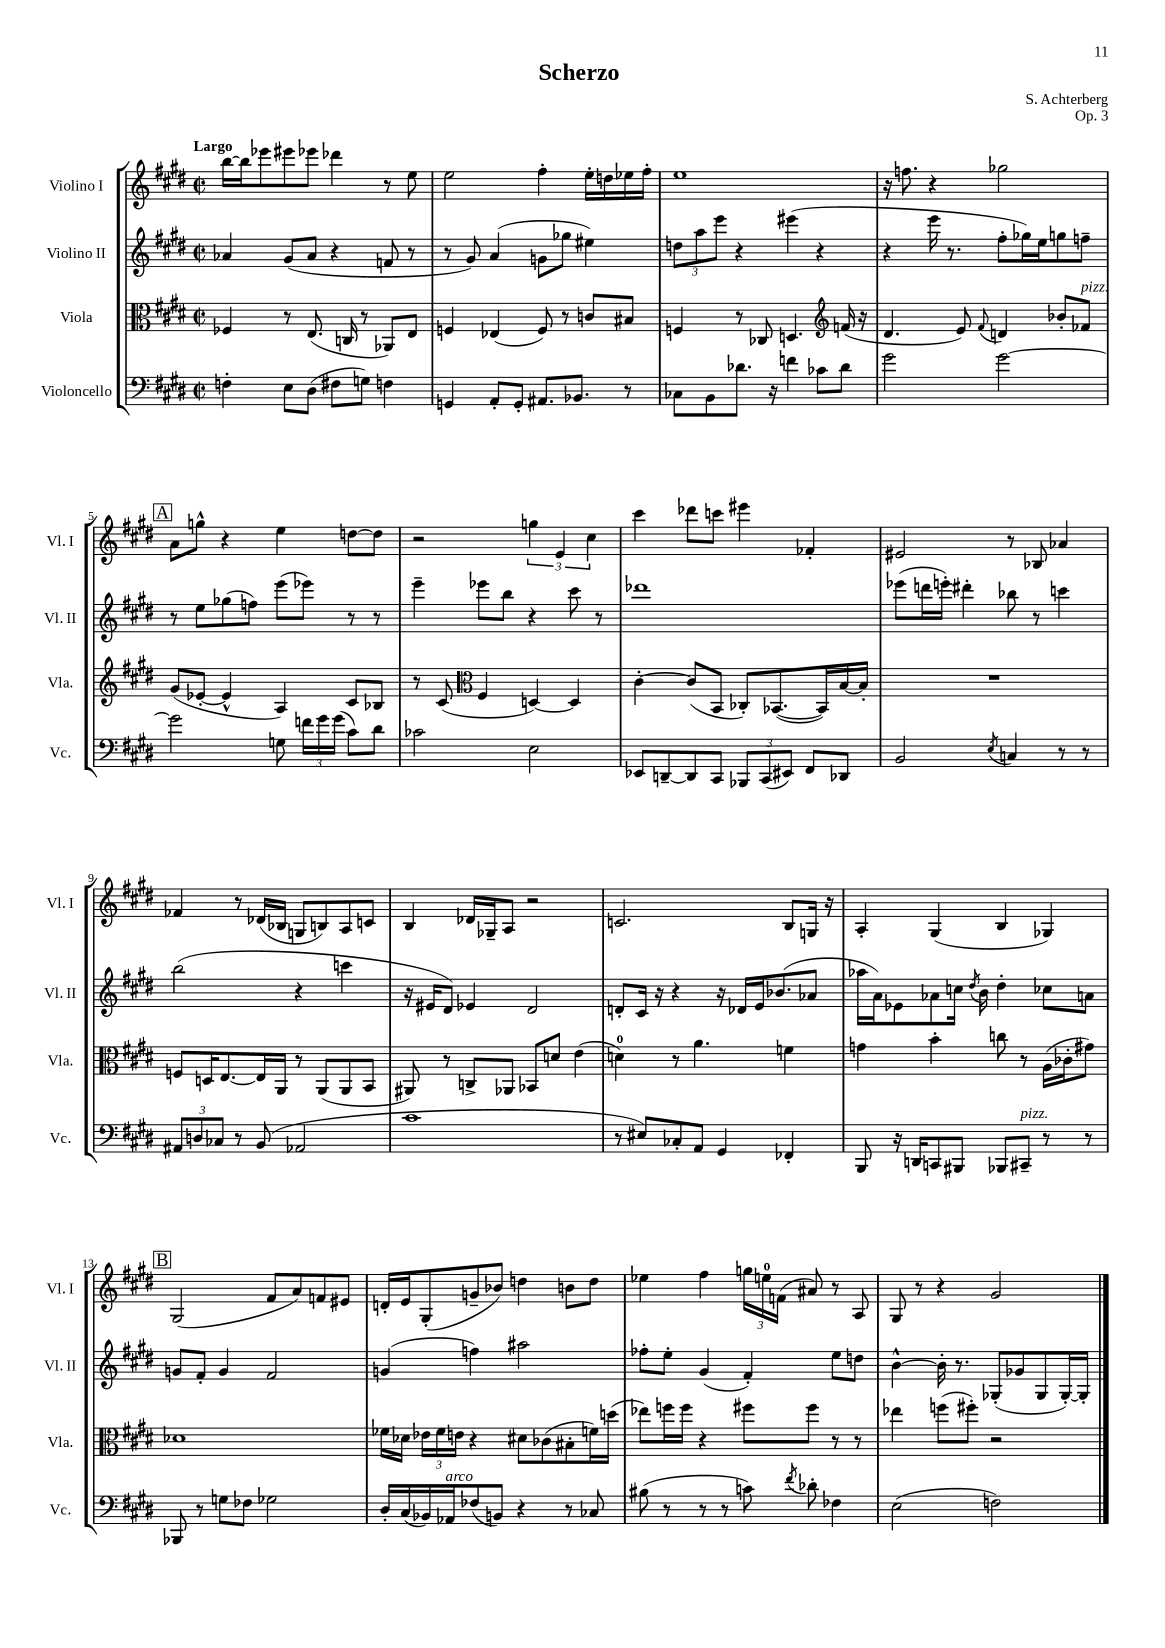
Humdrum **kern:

**kern	**kern	**kern	**kern
*part4	*part3	*part2	*part1
*staff4	*staff3	*staff2	*staff1
*I"Violoncello	*I"Viola	*I"Violino II	*I"Violino I
*I'Vc.	*I'Vla.	*I'Vl. II	*I'Vl. I
*clefF4	*clefC3	*clefG2	*clefG2
*k[f#c#g#d#]	*k[f#c#g#d#]	*k[f#c#g#d#]	*k[f#c#g#d#]
*M2/2	*M2/2	*M2/2	*M2/2
*met(c|)	*met(c|)	*met(c|)	*met(c|)
=1	=1	=1	=1
!	!	!	!LO:TX:a:B:t=Largo
4Fn'\	4F-X/	4a-X/	[16bb\LL
.	.	.	16bb\J]
.	.	.	8eee-X\
8E\L	8r	(8g#/L	8eee#X\
(8D#\J	(8.E/	8a-/J	8eee-X\J
8F#X\L	.	4r	4ddd-X\
.	16Cn/	.	.
8Gn\J)	8r	.	.
4Fn\	8AA-X/L)	8fn/	8r
.	8E/J	8r	8ee\
=2	=2	=2	=2
4GGn/	4Fn/	8r	2ee\
.	.	8g#/)	.
8AA'/L	(4E-X/	(4a/	.
8GG'/J	.	.	.
8.AA#X/L	8F/)	8gn\L	4ff#'\
.	8r	8gg-X\J	.
8.BB-X/J	.	.	.
.	8cn/L	4ee#X\)	16ee'\LL
.	.	.	16ddn\
8r	8B#X/J	.	16ee-X\
.	.	.	16ff#'\JJ
=3	=3	=3	=3
8C-X\L	4Fn/	12ddn\L	1ee
.	.	12aa\	.
8BB\	.	.	.
.	.	12eee\J	.
8.d-X\J	8r	4r	.
.	8C-X/	.	.
16r	.	.	.
4fn\	4.Dn/	(4eee#X\	.
8c-X\L	.	4r	.
*	*clefG2	*	*
8d-\J	(16fn/	.	.
.	16r	.	.
=4	=4	=4	=4
2g#\	4.d#/	4r	16r
.	.	.	8.ffn\
.	.	16eee\	4r
.	.	8.r	.
.	8e/)	.	.
.	8qqf#/	.	.
[2g#\	4dn/	8ff#'\L	2gg-X\
.	.	16gg-X\L)	.
.	.	16ee\J	.
.	8b-X'/L	8ggn\	.
!	!LO:TX:a:i:t=pizz.	!	!
.	8f-X/J	8ffn~\J	.
!!LO:LB:g=z
!!LO:REH:place=s1:t=A
=5	=5	=5	=5
2g#\]	(8g#/L	8r	8a\L
.	[8e-X'/J	8ee\L	8ggn^^\J
.	4e-^^/]	(8gg-X\	4r
.	.	8ffn\J)	.
8Gn\	4A/)	(8eee\L	4ee\
24fn\LL	.	8eee-X\J)	.
24g#\	.	.	.
(24g#\JJ	.	.	.
8c#\L)	8c#/L	8r	[8ddn\L
8d#\J	8B-X/J	8r	8dd\J]
=6	=6	=6	=6
2c-X\	8r	4eee~\	2r
.	(8c#/	.	.
*	*clefC3	*	*
.	4F#/	8eee-X\L	.
.	.	8bb\J	.
2E\	[4Dn/)	4r	6ggn\
.	.	.	6e/
.	4D/]	8ccc#\	.
.	.	.	6cc#\
.	.	8r	.
=7	=7	=7	=7
8EE-X/L	[4c#'\	1ddd-X	4ccc#\
[8DDn~/	.	.	.
8DD/]	(8c#/L]	.	8ddd-X\L
8CC#/J	8BB/J	.	8cccn\J
12BBB-X/L	8C-X'/L)	.	4eee#X\
(12CC#/	.	.	.
.	([8.BB-X/	.	.
12EE#X/J)	.	.	.
8FF#/L	.	.	4f-X'/
.	16BB-/L])	.	.
8DD-X/J	[16B/	.	.
.	16B'/JJ]	.	.
=8	=8	=8	=8
2BB/	1r	(8eee-X\L	2e#X/
.	.	16dddn\L	.
.	.	16eeen'\JJ)	.
.	.	4ddd#X'\	.
8qE/	.	.	.
4Cn/	.	8bb-X\	8r
.	.	8r	8B-X/
8r	.	4cccn\	4a-X/
8r	.	.	.
!!LO:LB:g=z
=9	=9	=9	=9
12AA#X/L	8Fn/L	(2bb\	4f-X/
12Dn/	.	.	.
.	16Dn/K	.	.
12C-X/J	.	.	.
.	[8.E/	.	.
8r	.	.	8r
(8BB/	16E/L]	.	(16d-X/LL
.	16AA/JJ	.	16B-X/JJ
2AA-X/	8r	4r	8Gn/L
.	(8AA/L	.	8Bn/)
.	8AA/	4cccn\	8A/
.	8BB/J	.	8cn/J
=10	=10	=10	=10
1c#	8AA#X/)	16r	4B/
.	.	16e#X/KL	.
.	8r	8d#/J)	.
.	8Cn^/L	4e-X/	16d-X/LL
.	.	.	16G-X~/J
.	8AA-X/J	.	8A/J
.	8BB-X/L	2d#/	2r
.	8dn/J	.	.
.	(4e\	.	.
=11	=11	=11	=11
8r	4dn\)	8dn'/L	2.cn/
8E#X/L)	.	16c#/Jk	.
.	.	16r	.
8C-X'/	8r	4r	.
8AA/J	4.a\	.	.
4GG#/	.	16r	.
.	.	16d-X/LL	.
.	.	16e/J	.
.	.	(8.b-X/	.
4FF-X'/	4fn\	.	8B/L
.	.	8a-X/J	16Gn/Jk
.	.	.	16r
=12	=12	=12	=12
8BBB/	4gn\	16aa-X\LL	4A'/
.	.	16a\J)	.
16r	.	8e-X\	.
16DDn/KL	.	.	.
8CCn/	4b'\	8a-X\	(4G#/
8BBB#X/J	.	16ccn\Jk	.
.	.	8qdd#/	.
.	.	16b\	.
8BBB-X/L	8ccn\	4dd#'\	4B/
!LO:TX:a:i:t=pizz.	!	!	!
8CC#X~/J	8r	.	.
8r	(16A\LL	8cc-X\L	4G-X/)
.	16c-X'\J	.	.
8r	8g#X\J)	8an\J	.
!!LO:LB:g=z
!!LO:REH:place=s1:t=B
=13	=13	=13	=13
8BBB-X/	1d-X	8gn/L	(2G#/
8r	.	8f#'/J	.
8Gn\L	.	4g/	.
8F-X\J	.	.	.
2G-X\	.	2f#/	8f#/L
.	.	.	8a/)
.	.	.	8fn/
.	.	.	8e#X/J
=14	=14	=14	=14
16D#'/LL	16f-X\LL	(4gn/	16dn'/LL
(16C#/	16d-X\JJ	.	16e/J
16BB-X/)	24e-X\LL	.	(8G#'/
.	24f-\	.	.
!LO:TX:a:i:t=arco	!	!	!
16AA-X/J	.	.	.
.	24en\JJ	.	.
(8F-X/	4r	4ffn\)	8gn~/
8BBn/J)	.	.	8b-X/J)
4r	8d#X\L	2aa#X\	4ddn\
.	(8c-X\	.	.
8r	8B#X'\	.	8bn\L
8C-X/	16fn\L)	.	8dd\J
.	(16ddn\JJ	.	.
=15	=15	=15	=15
(8B#X\	8ee-X\L)	8ff-X'\L	4ee-X\
8r	16ffn\L	8ee'\J	.
.	16ff\JJ	.	.
8r	4r	(4g#/	4ff#\
8r	.	.	.
8cn\)	8ff#X\L	4f#'/)	24ggn\LL
.	.	.	24een\
.	.	.	(24fn\JJ
8qf#/	.	.	.
8d-X'\	8ff#\J	.	8a#X/)
4F-X\	8r	8ee\L	8r
.	8r	8ddn\J	8A/
=16	=16	=16	=16
(2E\	4ee-X\	[4b^^\	8G#/
.	.	.	8r
.	(8ffn\L	16b'\]	4r
.	.	8.r	.
.	8ff#X'\J)	.	.
2Fn\)	2r	(8G-X'/L	2g#/
.	.	8g-X/	.
.	.	8G-/	.
.	.	[16G-'/L)	.
.	.	16G-'/JJ]	.
==	==	==	==
*-	*-	*-	*-
